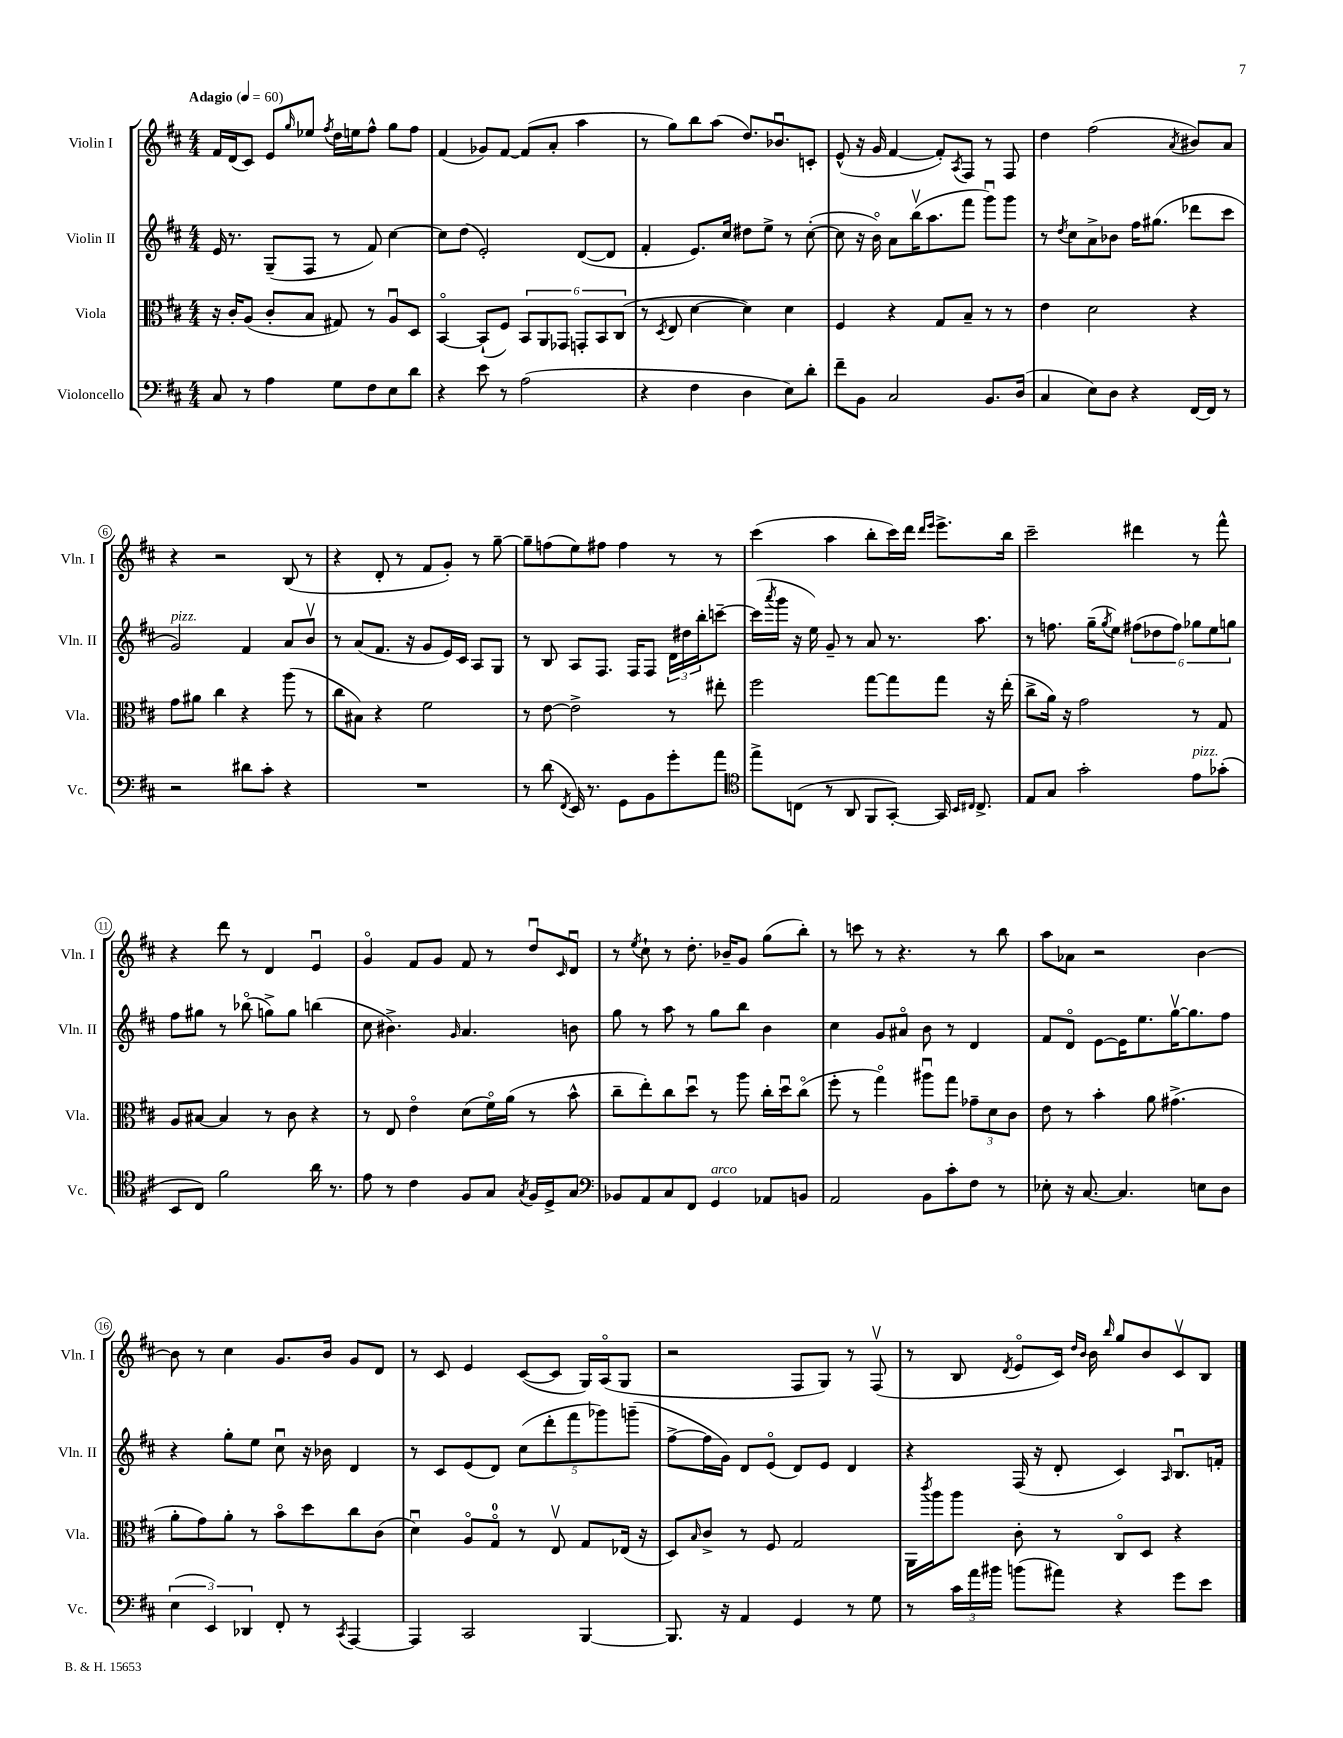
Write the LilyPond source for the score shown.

<<
\new StaffGroup <<
\new Staff = "s0" \with { instrumentName = "Violin I" shortInstrumentName = "Vln. I" } {
    \clef treble \key d \major \numericTimeSignature \time 4/4 \tempo "Adagio" 4 = 60
    fis'16 d'16( cis'8) e'8 \grace { g''16 } ees''8 \acciaccatura { fis''8 } d''16 e''16 fis''8-^ g''8 fis''8 |
    fis'4( ges'8) fis'8~ fis'8( a'8-. a''4 |
    r8 g''8) b''8 a''8( d''8.) bes'8.\downbow c'8-. |
    e'8-^( r16 g'16 fis'4~ fis'8-.) \acciaccatura { a8 } fis8 r8 fis8 |
    d''4 fis''2( \acciaccatura { a'8 } bis'8) a'8 |
    r4 r2 b8( r8 |
    r4 d'8-. r8 fis'8 g'8-.) r8 g''8~-- |
    g''8-- f''8( e''8) fis''8 fis''4 r8 r8 |
    cis'''4( a''4 b''8-. cis'''16) d'''16 \grace { d'''16 e'''16 } e'''8.-> b''16 |
    cis'''2-- dis'''4 r8 fis'''8-^ |
    r4 d'''8 r8 d'4 e'4\downbow |
    g'4\flageolet fis'8 g'8 fis'8 r8 d''8\downbow \grace { cis'16 } d'8\downbow |
    r8 \acciaccatura { e''8 } cis''8-! r8 d''8.-. bes'16-- g'8 g''8( b''8-.) |
    r8 c'''8 r8 r4. r8 b''8 |
    a''8 aes'8 r2 b'4~ |
    b'8 r8 cis''4 g'8. b'16 g'8 d'8 |
    r8 cis'8 e'4 cis'8~( cis'8 g16) a16\flageolet( g8 |
    r2 fis8 g8) r8 fis8\upbow( |
    r8 b8 \acciaccatura { d'8 } e'8\flageolet cis'16) \grace { d''16 b'16 } b'16 \grace { b''16 } g''8 b'8 cis'8\upbow b8 \bar "|." |
}
\new Staff = "s1" \with { instrumentName = "Violin II" shortInstrumentName = "Vln. II" } {
    \clef treble \key d \major \numericTimeSignature \time 4/4
    e'16 r8. g8--( fis8 r8 fis'8) cis''4~ |
    cis''8 d''8( e'2-.) d'8~( d'8 |
    fis'4-. e'8.) cis''16 dis''8 e''8-> r8 cis''8~-.( |
    cis''8 r16 b'16\flageolet) a'8 b''16\upbow( a''8. fis'''8 g'''8\downbow) g'''8 |
    r8 \acciaccatura { d''8 } cis''8 a'8-> bes'8 fis''16 gis''8.( des'''8 cis'''8 |
    g'2^\markup { \italic "pizz." }) fis'4 a'8 b'8\upbow |
    r8 a'8( fis'8. r16 g'8 e'16) cis'16 a8 g8 |
    r8 b8 a8 fis8. fis16 fis8 \tuplet 3/2 { d'16 dis''16 b''16-. } c'''8~-- |
    c'''16( \acciaccatura { a'''8 } g'''16 r16 e''16) g'8-- r8 a'8 r8. a''8. |
    r8 f''8. g''16--( \acciaccatura { g''8 } e''8) \tuplet 6/4 { fis''8( des''8 fis''8) ges''8 e''8 g''8 } |
    fis''8 gis''8 r8 bes''8\flageolet( g''8->) g''8 b''4( |
    cis''8 bis'4.->) \grace { g'16 } a'4. b'8 |
    g''8 r8 a''8 r8 g''8 b''8 b'4 |
    cis''4 g'8 ais'8\flageolet b'8 r8 d'4 |
    fis'8 d'8\flageolet e'8~ e'16 e''8. g''16~\upbow g''8. fis''8 |
    r4 g''8-. e''8 cis''8\downbow r16 bes'16 d'4 |
    r8 cis'8 e'8( d'8) \tuplet 5/4 { cis''8( d'''8-. fis'''8 ges'''8) g'''8--( } |
    fis''8~-> fis''16 g'16) d'8 e'8\flageolet( d'8) e'8 d'4 |
    r4 fis16( r16 d'8-. cis'4) \grace { a16 } b8.\downbow f'16-. \bar "|." |
}
\new Staff = "s2" \with { instrumentName = "Viola" shortInstrumentName = "Vla." } {
    \clef alto \key d \major \numericTimeSignature \time 4/4
    r16 cis'16-. a8( cis'8-. b8 gis8) r8 a8\downbow d8 |
    b,4~\flageolet b,8-!( fis8) \tuplet 6/4 { b,8 a,8 ges,8 g,8-. b,8 cis8( } |
    r8 \acciaccatura { d8 } e8 d'4~ d'4) d'4 |
    fis4 r4 g8 b8-- r8 r8 |
    e'4 d'2 r4 |
    g'8 ais'8 cis''4 r4 a''8( r8 |
    cis''8 bis8) r4 fis'2 |
    r8 e'8~ e'2-> r8 eis''8-. |
    fis''2 g''8~ g''8 g''8 r16 e''16-.( |
    cis''8-> a'16) r16 g'2 r8 g8 |
    a8 bis8~ bis4 r8 cis'8 r4 |
    r8 e8 e'4\flageolet d'8( fis'16\flageolet) a'16( r8 b'8-^ |
    cis''8-- e''8-.) cis''8 d''8\downbow r8 a''8 cis''16-. d''16\downbow cis''8\flageolet( |
    fis''8-. r8 g''4\flageolet) ais''8\downbow g''8 \tuplet 3/2 { ges'8-- d'8 cis'8 } |
    e'8 r8 b'4-. a'8 gis'4.->( |
    a'8-. g'8) a'8-. r8 b'8\flageolet d''8 cis''8 cis'8( |
    d'4\downbow) a8\flageolet g8-0\flageolet r8 e8\upbow g8 ees16( r16 |
    d8) \grace { b16 } cis'8-> r8 fis8 g2 |
    a,16 \acciaccatura { cis'''8 } a''16 a''8 cis'8-. r8 cis8\flageolet d8 r4 \bar "|." |
}
\new Staff = "s3" \with { instrumentName = "Violoncello" shortInstrumentName = "Vc." } {
    \clef bass \key d \major \numericTimeSignature \time 4/4
    cis8 r8 a4 g8 fis8 e8 d'8 |
    r4 e'8 r8 a2( |
    r4 fis4 d4 e8) d'8-. |
    fis'8-- b,8 cis2 b,8. d16( |
    cis4 e8) d8 r4 fis,16~ fis,16 r8 |
    r2 dis'8 cis'8-. r4 |
    R1 |
    r8 d'8( \acciaccatura { fis,8 } e,16) r8. g,8 b,8 g'8-. a'8 |
    \clef tenor e''8-> c8( r8 a,8 fis,8 g,8~-.) g,16 \grace { b,16 cis16 } cis8.-> |
    e8 g8 g'2-. e'8^\markup { \italic "pizz." } ges'8-.( |
    b,8 cis8) fis'2 a'16 r8. |
    e'8 r8 cis'4 fis8 g8 \acciaccatura { g8 } fis16 d16-> g8 |
    \clef bass bes,8 a,8 cis8 fis,8 g,4^\markup { \italic "arco" } aes,8 b,8 |
    a,2 b,8 cis'8-. fis8 r8 |
    ees8-. r16 cis8.~ cis4. e8 d8 |
    \tuplet 3/2 { e4( e,4) des,4 } fis,8-. r8 \acciaccatura { cis,8 } a,,4~ |
    a,,4 cis,2 b,,4~ |
    b,,8. r16 a,4 g,4 r8 g8 |
    r8 \tuplet 3/2 { cis'16 a'16 bis'16 } b'8( ais'8) r4 g'8 e'8 \bar "|." |
}
>>
>>
\layout { \context { \Score \override BarNumber.stencil = #(make-stencil-circler 0.1 0.3 ly:text-interface::print) } }
